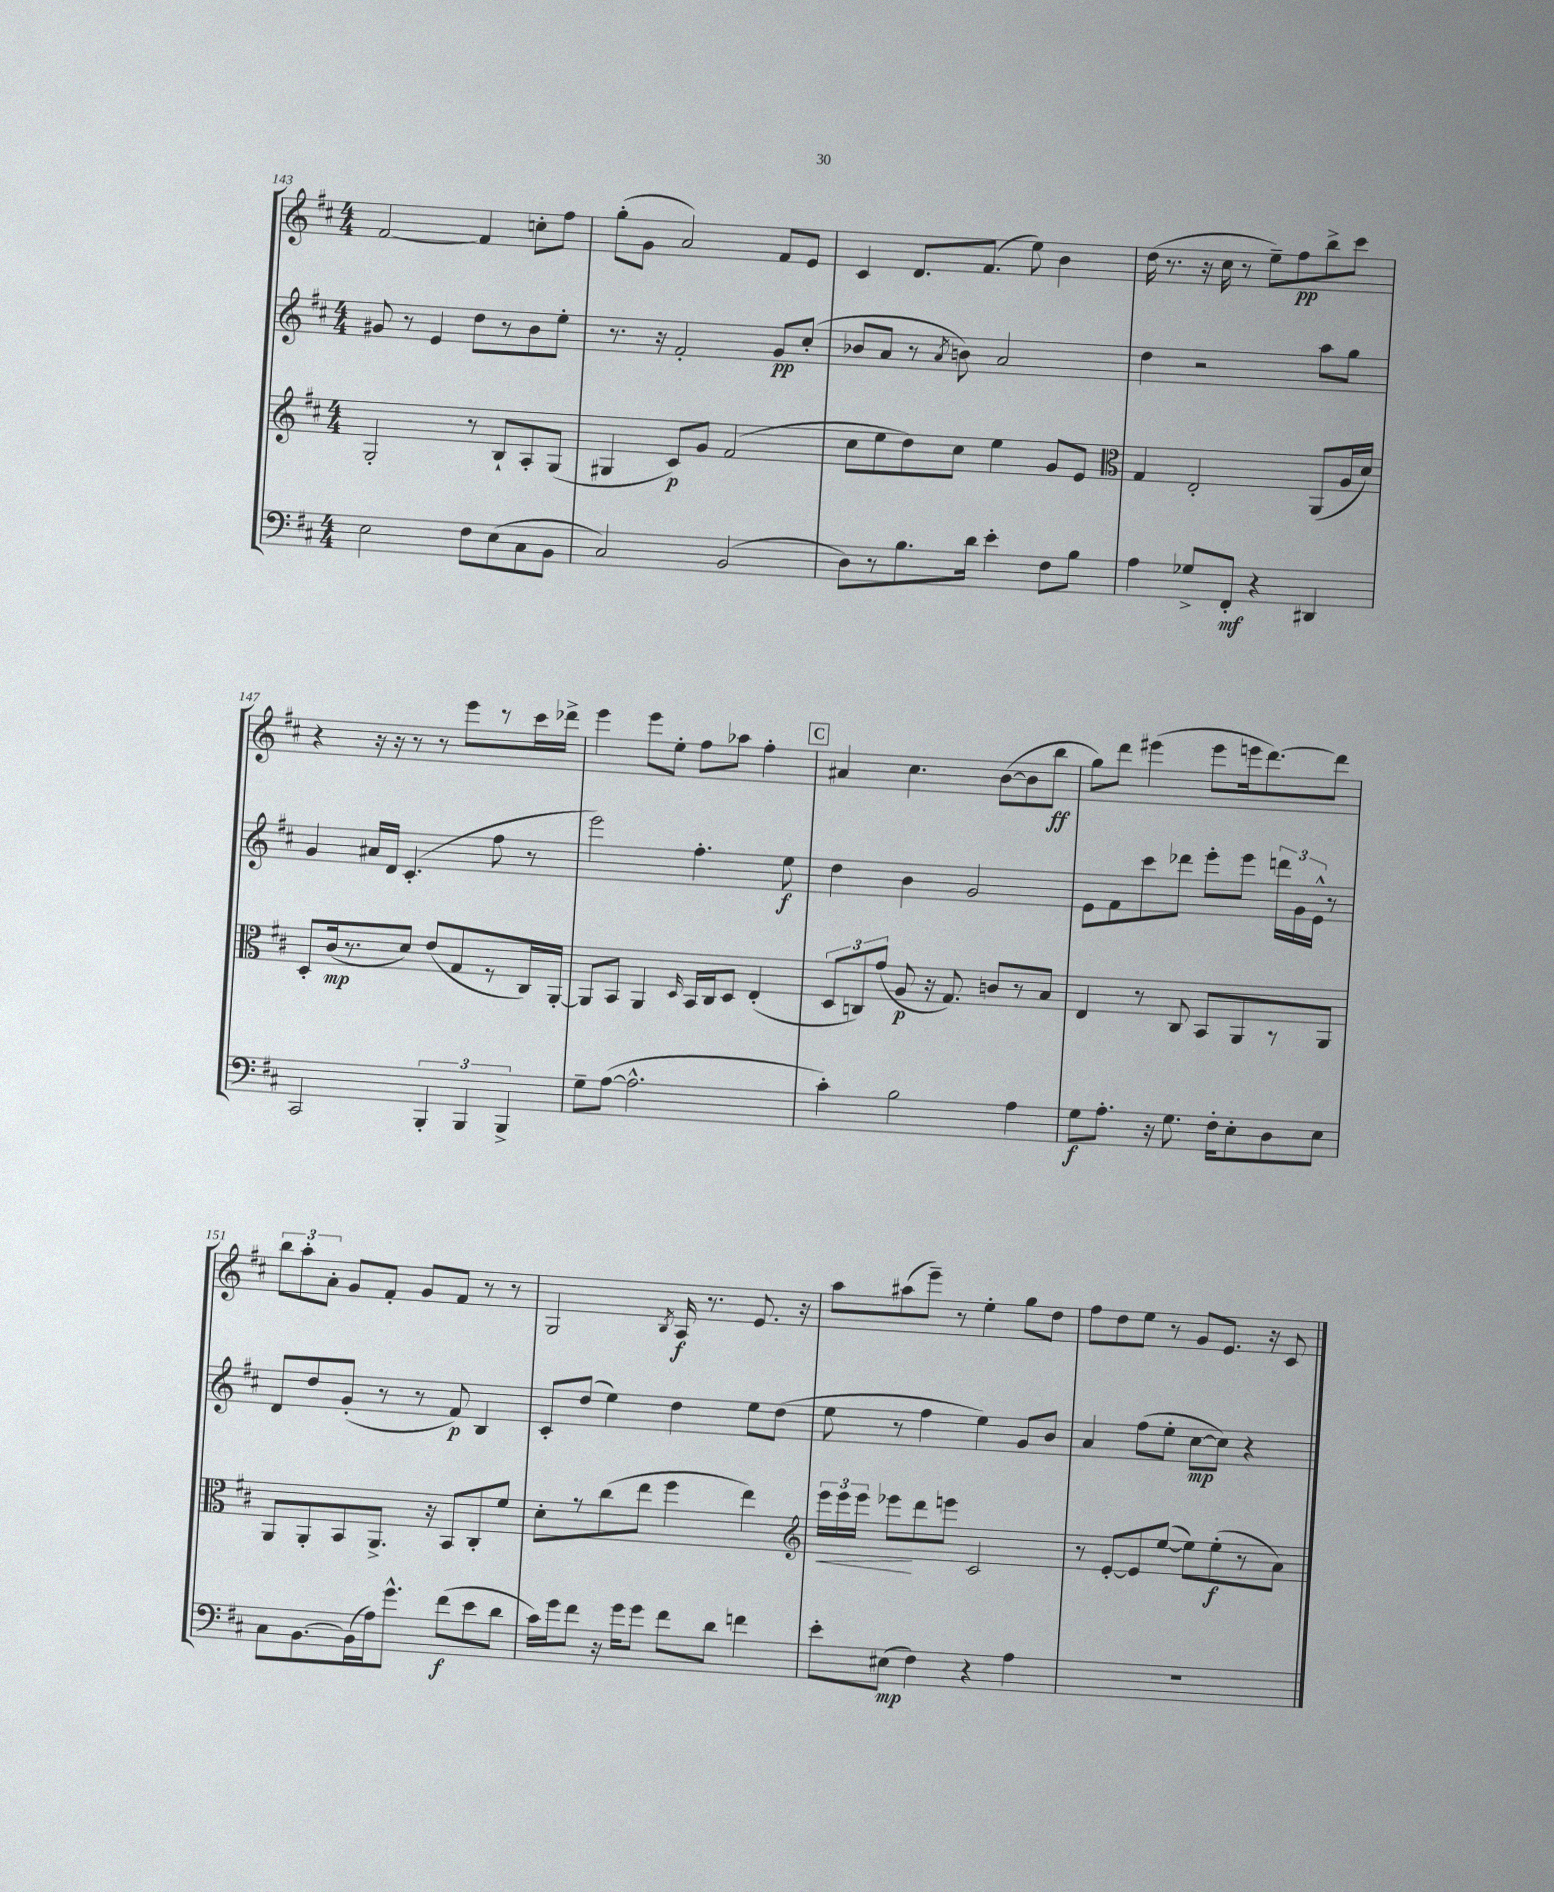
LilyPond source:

<<
\new StaffGroup <<
\new Staff = "s0" {
    \clef treble \key d \major \numericTimeSignature \time 4/4
    \autoBeamOff fis'2~ fis'4 c''8[-. fis''8] |
    g''8[-.( g'8] a'2) fis'8[ e'8] |
    cis'4 d'8.[ fis'8.]( e''8) b'4 |
    d''16( r8. r16 cis''16 r8 e''8[--) fis''8\pp b''8-> cis'''8] |
    r4 r16 r16 r8 r8 e'''8[ r8 cis'''16 des'''16]-> |
    e'''4 e'''8[ e''8]-. fis''8[ aes''8] fis''4-. |
    \mark \markup { \box "C" } ais'4 cis''4. b'8[~( b'8 b''8]\ff |
    g''8[) d'''8] eis'''4( eis'''8[ e'''16 d'''8.~) d'''8] |
    \tuplet 3/2 { b''8[ a''8-. a'8]-. } g'8[ fis'8]-. g'8[ fis'8] r8 r8 |
    g2 \acciaccatura { b8 } a16\f r8. e'8. r16 |
    a''8[ ais''8( e'''8]--) r8 e''4-. g''8[ d''8] |
    fis''8[ d''8 e''8] r8 g'8[ e'8.] r16 cis'8 \bar "|." |
}
\new Staff = "s1" {
    \clef treble \key d \major \numericTimeSignature \time 4/4
    \autoBeamOff gis'8 r8 e'4 d''8[ r8 b'8 e''8]-. |
    r8. r16 fis'2-. g'8[\pp cis''8]-.( |
    bes'8[ a'8] r8 \acciaccatura { a'8 } b'8) a'2 |
    d''4 r2 a''8[ g''8] |
    g'4 ais'16[ d'16] cis'4.-.( fis''8 r8 |
    e'''2) fis''4.-. e''8\f |
    \mark \markup { \box "C" } d''4 b'4 g'2 |
    e'8[ fis'8 cis'''8 des'''8] e'''8[-. e'''8] \tuplet 3/2 { d'''16[ g'16 e'16]-^ } r8 |
    d'8[ d''8 g'8]-.( r8 r8 fis'8\p) b4 |
    cis'8[-. d''8]( e''4) d''4 e''8[ d''8]( |
    e''8 r8 fis''4 e''4) g'8[ b'8] |
    a'4 fis''8[( e''8]-. cis''8[~\mp cis''8]) r4 \bar "|." |
}
\new Staff = "s2" {
    \clef treble \key d \major \numericTimeSignature \time 4/4
    \autoBeamOff g2-. r8 b8[-! a8-. g8]( |
    gis4 cis'8[\p) g'8] fis'2( |
    cis''8[ e''8 d''8) cis''8] e''4 g'8[ e'8] |
    \clef alto g4 e2-. a,8[( a16 d'16]) |
    d8[-. cis'16\mp( r8. d'8]) e'8[( g8 r8 cis16) a,16]~-. |
    a,8[ b,8] a,4 \grace { d16 } b,16[ cis16 d8] e4-.( |
    \mark \markup { \box "C" } \tuplet 3/2 { d8[ c8) g'8]( } a8\p r16 g8.) c'8[ r8 b8] |
    e4 r8 cis8 b,8[ a,8 r8 a,8] |
    a,8[ a,8-. b,8 a,8.]-> r16 b,8[ cis8-. fis'8] |
    d'8[-. r8 cis''8( e''8] fis''4 e''4) |
    \clef treble \tuplet 3/2 { e'''16[\< e'''16 e'''16] } ees'''8[\! d'''8 e'''8] cis'2 |
    r8 e'8[~-. e'8 e''8]~( e''8[) e''8-.\f( r8 a'8]) \bar "|." |
}
\new Staff = "s3" {
    \clef bass \key d \major \numericTimeSignature \time 4/4
    \autoBeamOff e2 fis8[ e8( cis8 b,8] |
    cis2) b,2( |
    d8[) r8 b8. d'16] e'4-. fis8[ b8] |
    a4 ges8[-> fis,8]-.\mf r4 dis,4 |
    cis,2 \tuplet 3/2 { b,,4-. b,,4 b,,4-> } |
    g8[-- a8]~( a2.-^ |
    \mark \markup { \box "C" } cis'4-.) b2 a4 |
    g8[\f a8.]-. r16 g8. fis16[-. e8-. d8 e8] |
    cis8[ b,8.~ b,16( a16) g'8.]-^ fis'8[\f( e'8 d'8] |
    cis'16[) g'16 fis'8] r16 g'16[ g'8] fis'8[ d'8] f'4 |
    e'8[-. eis8]\mp( fis4) r4 a4 |
    r1 \bar "|." |
}
>>
>>
\layout { \context { \Score currentBarNumber = #143 } }
